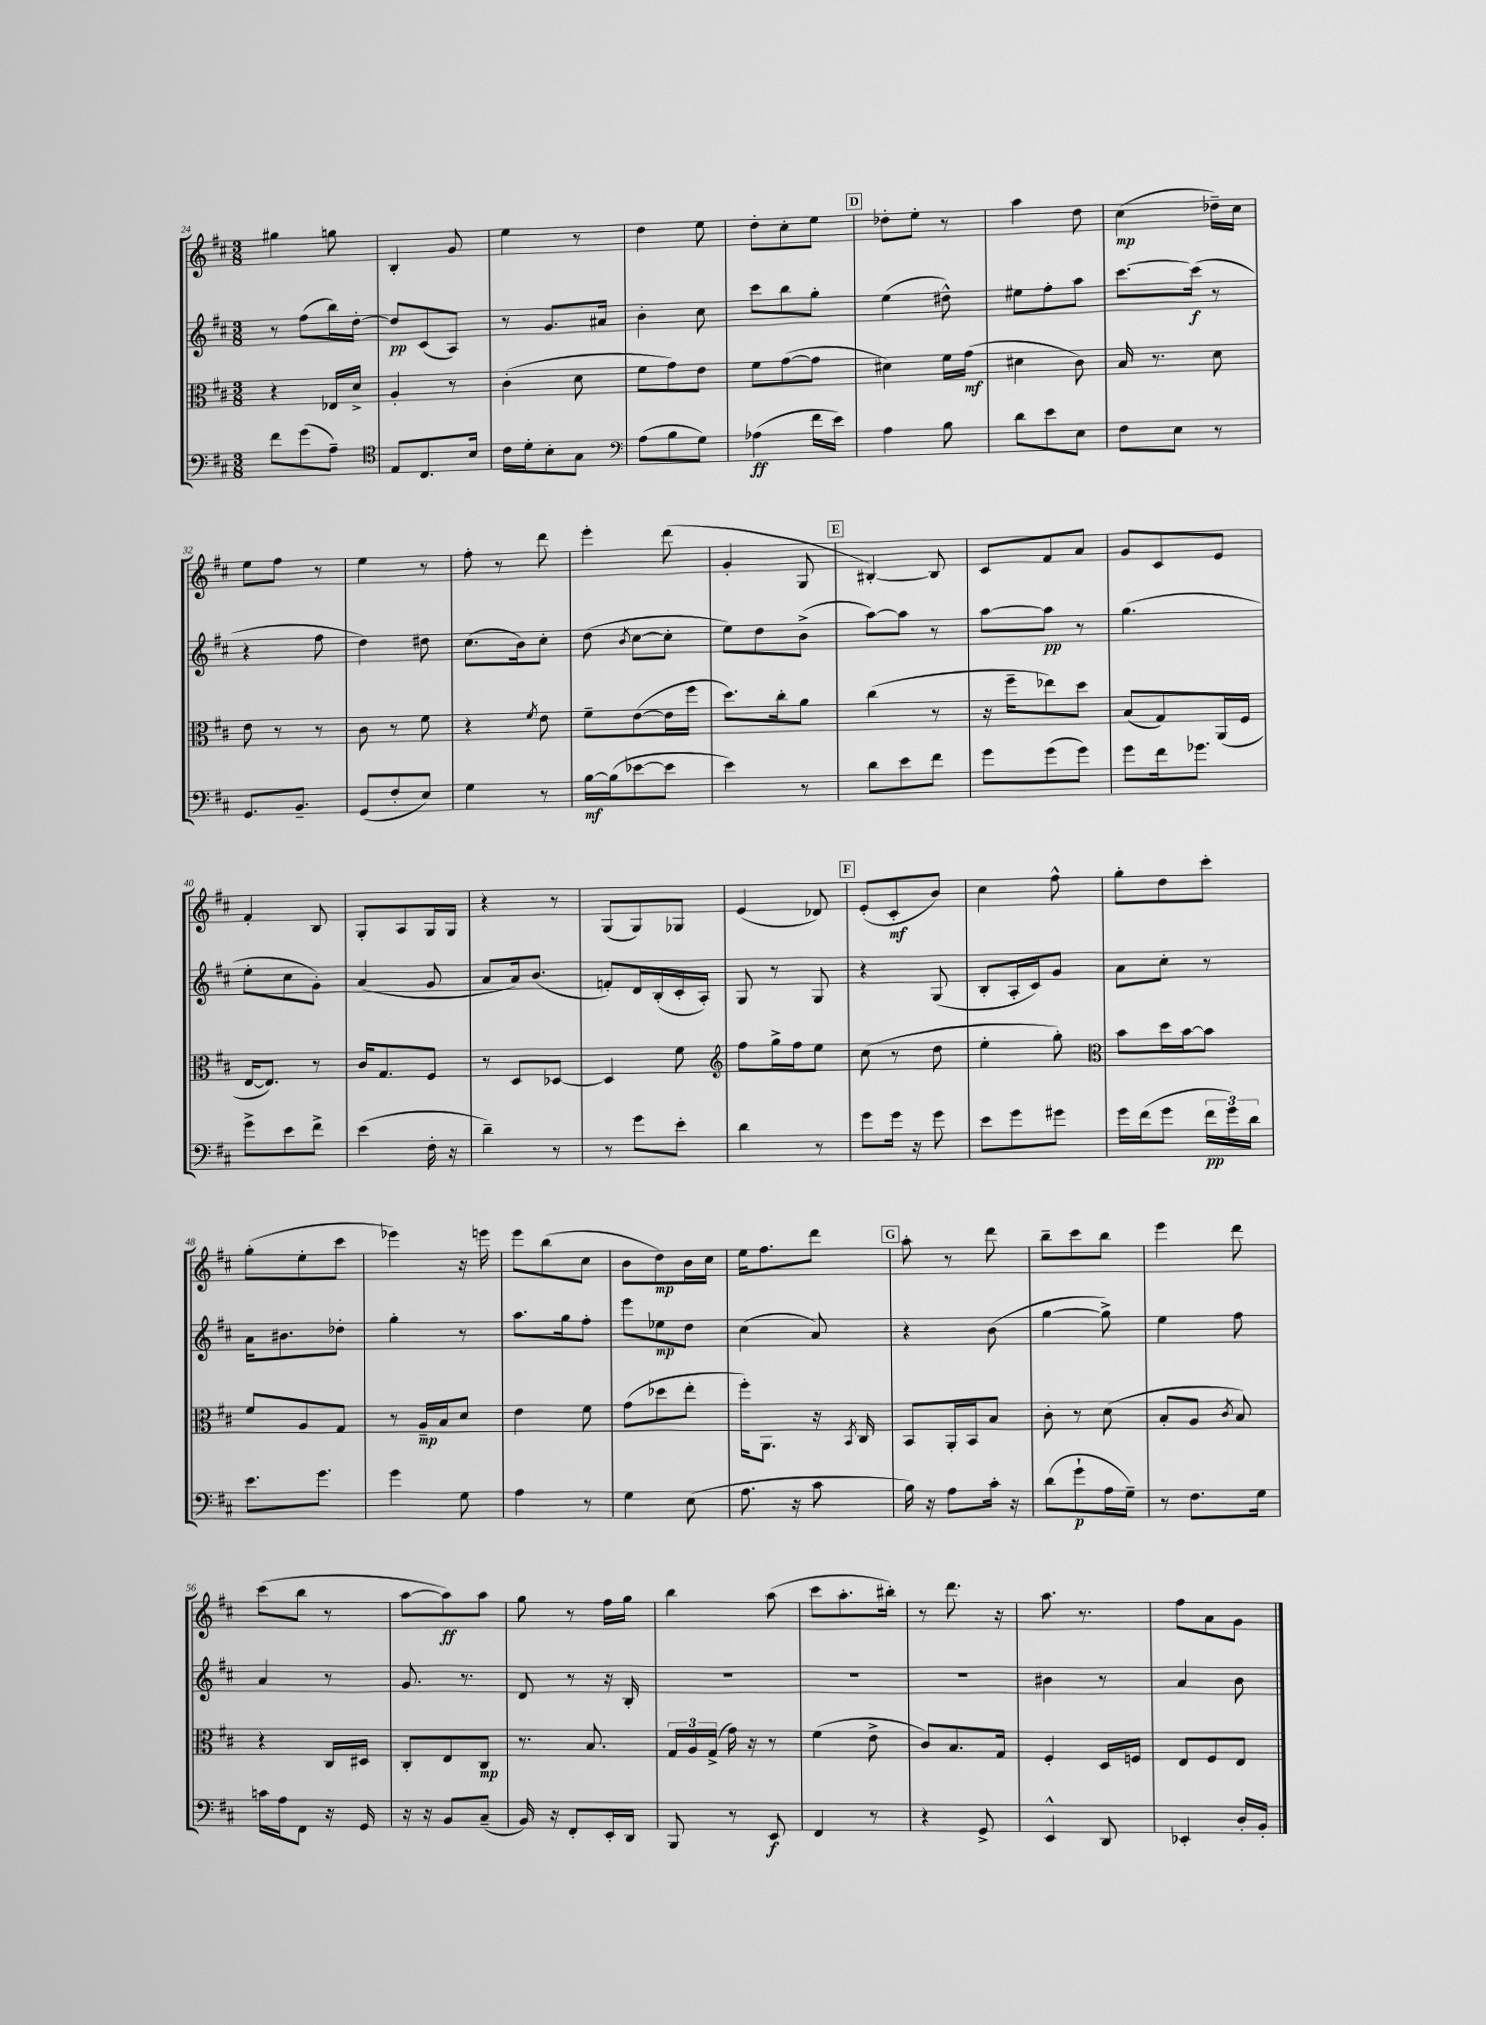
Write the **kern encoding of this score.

**kern	**dynam	**kern	**dynam	**kern	**dynam	**kern	**dynam
*part4	*part4	*part3	*part3	*part2	*part2	*part1	*part1
*staff4	*staff4	*staff3	*staff3	*staff2	*staff2	*staff1	*staff1
*clefF4	*	*clefC3	*	*clefG2	*	*clefG2	*
*k[f#c#]	*	*k[f#c#]	*	*k[f#c#]	*	*k[f#c#]	*
*M3/8	*	*M3/8	*	*M3/8	*	*M3/8	*
=24	=24	=24	=24	=24	=24	=24	=24
8f#\L	.	4r	.	8r	.	4gg#X\	.
(8g\	.	.	.	(8ff#\L	.	.	.
8A~\J)	.	16E-X/LL	.	16bb\L)	.	8ggn\	.
.	.	16d^/JJ	.	[16dd'\JJ	.	.	.
=25	=25	=25	=25	=25	=25	=25	=25
*clefC4	*	*	*	*	*	*	*
8E/L	.	4A'/	.	8dd/L]	pp	4B'/	.
8.C#/	.	.	.	(8c#/	.	.	.
.	.	8r	.	8A/J)	.	8g/	.
16B/Jk	.	.	.	.	.	.	.
=26	=26	=26	=26	=26	=26	=26	=26
16c#\LL	.	(4c#'\	.	8r	.	4ee\	.
16d'\J	.	.	.	.	.	.	.
8B'\	.	.	.	8.g/L	.	.	.
8G\J	.	8d\	.	.	.	8r	.
.	.	.	.	16a#X/Jk	.	.	.
=27	=27	=27	=27	=27	=27	=27	=27
*clefF4	*	*	*	*	*	*	*
(8A\L	.	8f#\L	.	4b'\	.	4dd\	.
8B\	.	8g\)	.	.	.	.	.
8G\J)	.	8e\J	.	8cc#\	.	8ee\	.
=28	=28	=28	=28	=28	=28	=28	=28
(4A-X\	ff	8f#\L	.	8ccc#\L	.	8dd'\L	.
.	.	([8g\	.	8bb\	.	8cc#'\	.
16f#\LL	.	8g\J]	.	8gg'\J	.	8ee\J	.
16e\JJ)	.	.	.	.	.	.	.
!!LO:REH:place=s1:t=D
=29	=29	=29	=29	=29	=29	=29	=29
4A\	.	4d#X\)	.	(4ee\	.	8dd-X'\L	.
.	.	.	.	.	.	8ee'\J	.
8B\	.	16f#\LL	.	8dd#X^^\)	.	8r	.
.	.	(16g\JJ	mf	.	.	.	.
=30	=30	=30	=30	=30	=30	=30	=30
8d\L	.	4d#X\	.	8ee#X\L	.	4aa\	.
8e\	.	.	.	8ff#'\	.	.	.
8E\J	.	8c#\)	.	8aa\J	.	8dd\	.
=31	=31	=31	=31	=31	=31	=31	=31
8F#\L	.	16B/	.	[8.ccc#\L	.	(4cc#\	mp
.	.	8.r	.	.	.	.	.
8E\J	.	.	.	.	.	.	.
.	.	.	.	(16ccc#\Jk]	f	.	.
8r	.	8d\	.	8r	.	16dd-X~\LL)	.
.	.	.	.	.	.	16cc#\JJ	.
!!LO:LB:g=z
=32	=32	=32	=32	=32	=32	=32	=32
8.GG/L	.	8e\	.	4r	.	8ee\L	.
.	.	8r	.	.	.	8ff#\J	.
8.BB~/J	.	.	.	.	.	.	.
.	.	8r	.	8ff#\	.	8r	.
=33	=33	=33	=33	=33	=33	=33	=33
(8GG/L	.	8c#\	.	4dd\)	.	4ee\	.
8F#'/	.	8r	.	.	.	.	.
8E/J)	.	8f#\	.	8dd#X\	.	8r	.
=34	=34	=34	=34	=34	=34	=34	=34
4G\	.	4r	.	(8.cc#\L	.	8ff#'\	.
.	.	.	.	.	.	8r	.
.	.	.	.	16b\k)	.	.	.
.	.	8qf#/	.	.	.	.	.
8r	.	8e\	.	8cc#'\J	.	8ddd\	.
=35	=35	=35	=35	=35	=35	=35	=35
[16B\LL	mf	8f#~\L	.	(8dd\	.	4eee'\	.
(16B\J]	.	.	.	.	.	.	.
.	.	.	.	8qb/	.	.	.
[8e-X\	.	([8e\	.	[8cc#\L	.	.	.
8e-\J]	.	16e\L]	.	8cc#'\J]	.	(8ddd\	.
.	.	16ff#\JJ	.	.	.	.	.
=36	=36	=36	=36	=36	=36	=36	=36
4e\)	.	8.dd\L)	.	8ee\L)	.	4g'/	.
.	.	.	.	8dd\	.	.	.
.	.	16cc#'\k	.	.	.	.	.
8r	.	8a\J	.	(8b^\J	.	8G/	.
!!LO:REH:place=s1:t=E
=37	=37	=37	=37	=37	=37	=37	=37
8d\L	.	(4cc#\	.	[8aa\L)	.	[4B#X'/)	.
8e\	.	.	.	8aa\J]	.	.	.
8f#\J	.	8r	.	8r	.	8B#/]	.
=38	=38	=38	=38	=38	=38	=38	=38
8g\L	.	16r	.	[8aa\L	.	8c#/L	.
.	.	16ff#~\KL	.	.	.	.	.
(8g\	.	8ee-X\)	.	8aa\J]	pp	8f#/	.
8g\J)	.	8dd\J	.	8r	.	8a/J	.
=39	=39	=39	=39	=39	=39	=39	=39
8g\L	.	(8B/L	.	(4.gg\	.	8g/L	.
16f#\k	.	8G/)	.	.	.	8c#/	.
8.g-X\J	.	.	.	.	.	.	.
.	.	(16AA/L	.	.	.	8e/J	.
.	.	16F#/JJ	.	.	.	.	.
!!LO:LB:g=z
=40	=40	=40	=40	=40	=40	=40	=40
8g^\L	.	[16E/KL	.	8ee'\L	.	4f#'/	.
.	.	8.E/J])	.	.	.	.	.
8e\	.	.	.	8cc#\	.	.	.
8f#^\J	.	8r	.	8g'\J)	.	8B/	.
=41	=41	=41	=41	=41	=41	=41	=41
(4e\	.	16c#/KL	.	(4a/	.	8G'/L	.
.	.	8.G/	.	.	.	.	.
.	.	.	.	.	.	8A/	.
16F#'\	.	8F#/J	.	8g/	.	16G/L	.
16r	.	.	.	.	.	16G/JJ	.
=42	=42	=42	=42	=42	=42	=42	=42
4d~\)	.	8r	.	8a/L	.	4r	.
.	.	8D/L	.	16a/k)	.	.	.
.	.	.	.	(8.b/J	.	.	.
8r	.	[8D-X/J	.	.	.	8r	.
=43	=43	=43	=43	=43	=43	=43	=43
8r	.	4D-/]	.	8fn'/L)	.	(8G/L	.
8g\L	.	.	.	16d/L	.	8G/)	.
.	.	.	.	(16B'/	.	.	.
8e'\J	.	8f#\	.	16c#'/	.	8G-X/J	.
.	.	.	.	16A'/JJ)	.	.	.
=44	=44	=44	=44	=44	=44	=44	=44
*	*	*clefG2	*	*	*	*	*
4d\	.	8ff#\L	.	8G/	.	(4e/	.
.	.	16gg^\L	.	8r	.	.	.
.	.	16ff#\J	.	.	.	.	.
8r	.	8ee\J	.	8G/	.	8d-X/)	.
!!LO:REH:place=s1:t=F
=45	=45	=45	=45	=45	=45	=45	=45
8g\L	.	(8cc#\	.	4r	.	(8e'/L	.
16g\Jk	.	8r	.	.	.	8c#'/	mf
16r	.	.	.	.	.	.	.
8g\	.	8dd\	.	(8G/	.	8b/J)	.
=46	=46	=46	=46	=46	=46	=46	=46
8e\L	.	4ee'\	.	8B'/L	.	4cc#\	.
8g\	.	.	.	16A'/L	.	.	.
.	.	.	.	16c#/J)	.	.	.
8g#X\J	.	8gg'\)	.	8g/J	.	8ff#^^\	.
=47	=47	=47	=47	=47	=47	=47	=47
*	*	*clefC3	*	*	*	*	*
16g\LL	.	8b\L	.	8a\L	.	8gg'\L	.
(16f#\J	.	.	.	.	.	.	.
8g\J	.	16dd\L	.	8cc#'\J	.	8dd\	.
.	.	[16b\J	.	.	.	.	.
24f#\LL	pp	8b\J]	.	8r	.	8ccc#'\J	.
24g\)	.	.	.	.	.	.	.
24d\JJ	.	.	.	.	.	.	.
!!LO:LB:g=z
=48	=48	=48	=48	=48	=48	=48	=48
8.e\L	.	8f#/L	.	16a\KL	.	(8gg'\L	.
.	.	.	.	8.b#X\	.	.	.
.	.	8A/	.	.	.	8ee'\	.
8.g\J	.	.	.	.	.	.	.
.	.	8G/J	.	8dd-X'\J	.	8ccc#\J	.
=49	=49	=49	=49	=49	=49	=49	=49
4g\	.	8r	.	4gg'\	.	4eee-X\)	.
.	.	16A~/LL	mp	.	.	.	.
.	.	16B/J	.	.	.	.	.
8G\	.	8d/J	.	8r	.	16r	.
.	.	.	.	.	.	16eeen\	.
=50	=50	=50	=50	=50	=50	=50	=50
4A\	.	4e\	.	8.aa\L	.	8eee\L	.
.	.	.	.	.	.	(8bb\	.
.	.	.	.	16gg\k	.	.	.
8r	.	8f#\	.	8ff#'\J	.	8cc#\J	.
=51	=51	=51	=51	=51	=51	=51	=51
4G\	.	(8g\L	.	8eee\L	.	8b\L	.
.	.	8dd-X\	.	8ee-X\	mp	8dd\)	mp
(8E\	.	8ee'\J	.	8dd\J	.	16b\L	.
.	.	.	.	.	.	16cc#\JJ	.
=52	=52	=52	=52	=52	=52	=52	=52
8.A\	.	16ff#'\KL)	.	(4cc#\	.	16ee\KL	.
.	.	8.AA\J	.	.	.	8.ff#\	.
16r	.	.	.	.	.	.	.
8c#\	.	16r	.	8a/)	.	8ddd\J	.
.	.	8qBB/	.	.	.	.	.
.	.	16C#/	.	.	.	.	.
!!LO:REH:place=s1:t=G
=53	=53	=53	=53	=53	=53	=53	=53
16B\)	.	8BB/L	.	4r	.	8aa'\	.
16r	.	.	.	.	.	.	.
8A\L	.	16AA'/L	.	.	.	8r	.
.	.	16BB/J	.	.	.	.	.
16c#'\Jk	.	8B/J	.	(8b\	.	8ddd\	.
16r	.	.	.	.	.	.	.
=54	=54	=54	=54	=54	=54	=54	=54
(8d\L	.	8c#'\	.	[4gg\	.	8bb~\L	.
8g`\	p	8r	.	.	.	8ccc#\	.
16A\L	.	(8d\	.	8gg^\])	.	8bb\J	.
16G~\JJ)	.	.	.	.	.	.	.
=55	=55	=55	=55	=55	=55	=55	=55
8r	.	8B'/L	.	4ee\	.	4eee\	.
8.F#\L	.	8A/J	.	.	.	.	.
.	.	8qc#/	.	.	.	.	.
.	.	8B/)	.	8ff#\	.	8ddd\	.
16G\Jk	.	.	.	.	.	.	.
!!LO:LB:g=z
=56	=56	=56	=56	=56	=56	=56	=56
16cn\LL	.	4r	.	4a/	.	(8ccc#\L	.
16A\J	.	.	.	.	.	.	.
8FF#\J	.	.	.	.	.	8bb\J	.
16r	.	16C#/LL	.	8r	.	8r	.
16GG/	.	16D#X/JJ	.	.	.	.	.
=57	=57	=57	=57	=57	=57	=57	=57
16r	.	8C#'/L	.	8.g/	.	[8aa\L	.
16r	.	.	.	.	.	.	.
8BB/L	.	8E/	.	.	.	8aa\])	ff
.	.	.	.	8.r	.	.	.
(8C#~/J	.	8C#/J	mp	.	.	8aa\J	.
=58	=58	=58	=58	=58	=58	=58	=58
16BB/)	.	8.r	.	8d/	.	8gg\	.
16r	.	.	.	.	.	.	.
8FF#'/L	.	.	.	8r	.	8r	.
.	.	8.B/	.	.	.	.	.
16EE'/L	.	.	.	16r	.	16ff#\LL	.
16DD/JJ	.	.	.	16B'/	.	16gg\JJ	.
=59	=59	=59	=59	=59	=59	=59	=59
8BBB/	.	24G/LL	.	4.r	.	4bb\	.
.	.	24A/	.	.	.	.	.
.	.	(24G^/JJ	.	.	.	.	.
8r	.	16g\)	.	.	.	.	.
.	.	16r	.	.	.	.	.
8EE/	f	8r	.	.	.	(8aa\	.
=60	=60	=60	=60	=60	=60	=60	=60
4FF#/	.	(4f#\	.	4.r	.	8ccc#\L	.
.	.	.	.	.	.	8.aa'\	.
8r	.	8e^\	.	.	.	.	.
.	.	.	.	.	.	16bb#X'\Jk)	.
=61	=61	=61	=61	=61	=61	=61	=61
4r	.	8c#/L)	.	4.r	.	8r	.
.	.	8.B/	.	.	.	8.ddd\	.
8GG^/	.	.	.	.	.	.	.
.	.	16G/Jk	.	.	.	16r	.
=62	=62	=62	=62	=62	=62	=62	=62
4EE^^/	.	4F#'/	.	4b#X\	.	8.aa\	.
.	.	.	.	.	.	8.r	.
8DD/	.	16D/LL	.	8r	.	.	.
.	.	16Fn/JJ	.	.	.	.	.
=63	=63	=63	=63	=63	=63	=63	=63
4EE-X'/	.	8E/L	.	4a/	.	8ff#\L	.
.	.	8F#/	.	.	.	8a\	.
16D'/LL	.	8E/J	.	8b\	.	8g\J	.
16BB'/JJ	.	.	.	.	.	.	.
==	==	==	==	==	==	==	==
*-	*-	*-	*-	*-	*-	*-	*-
